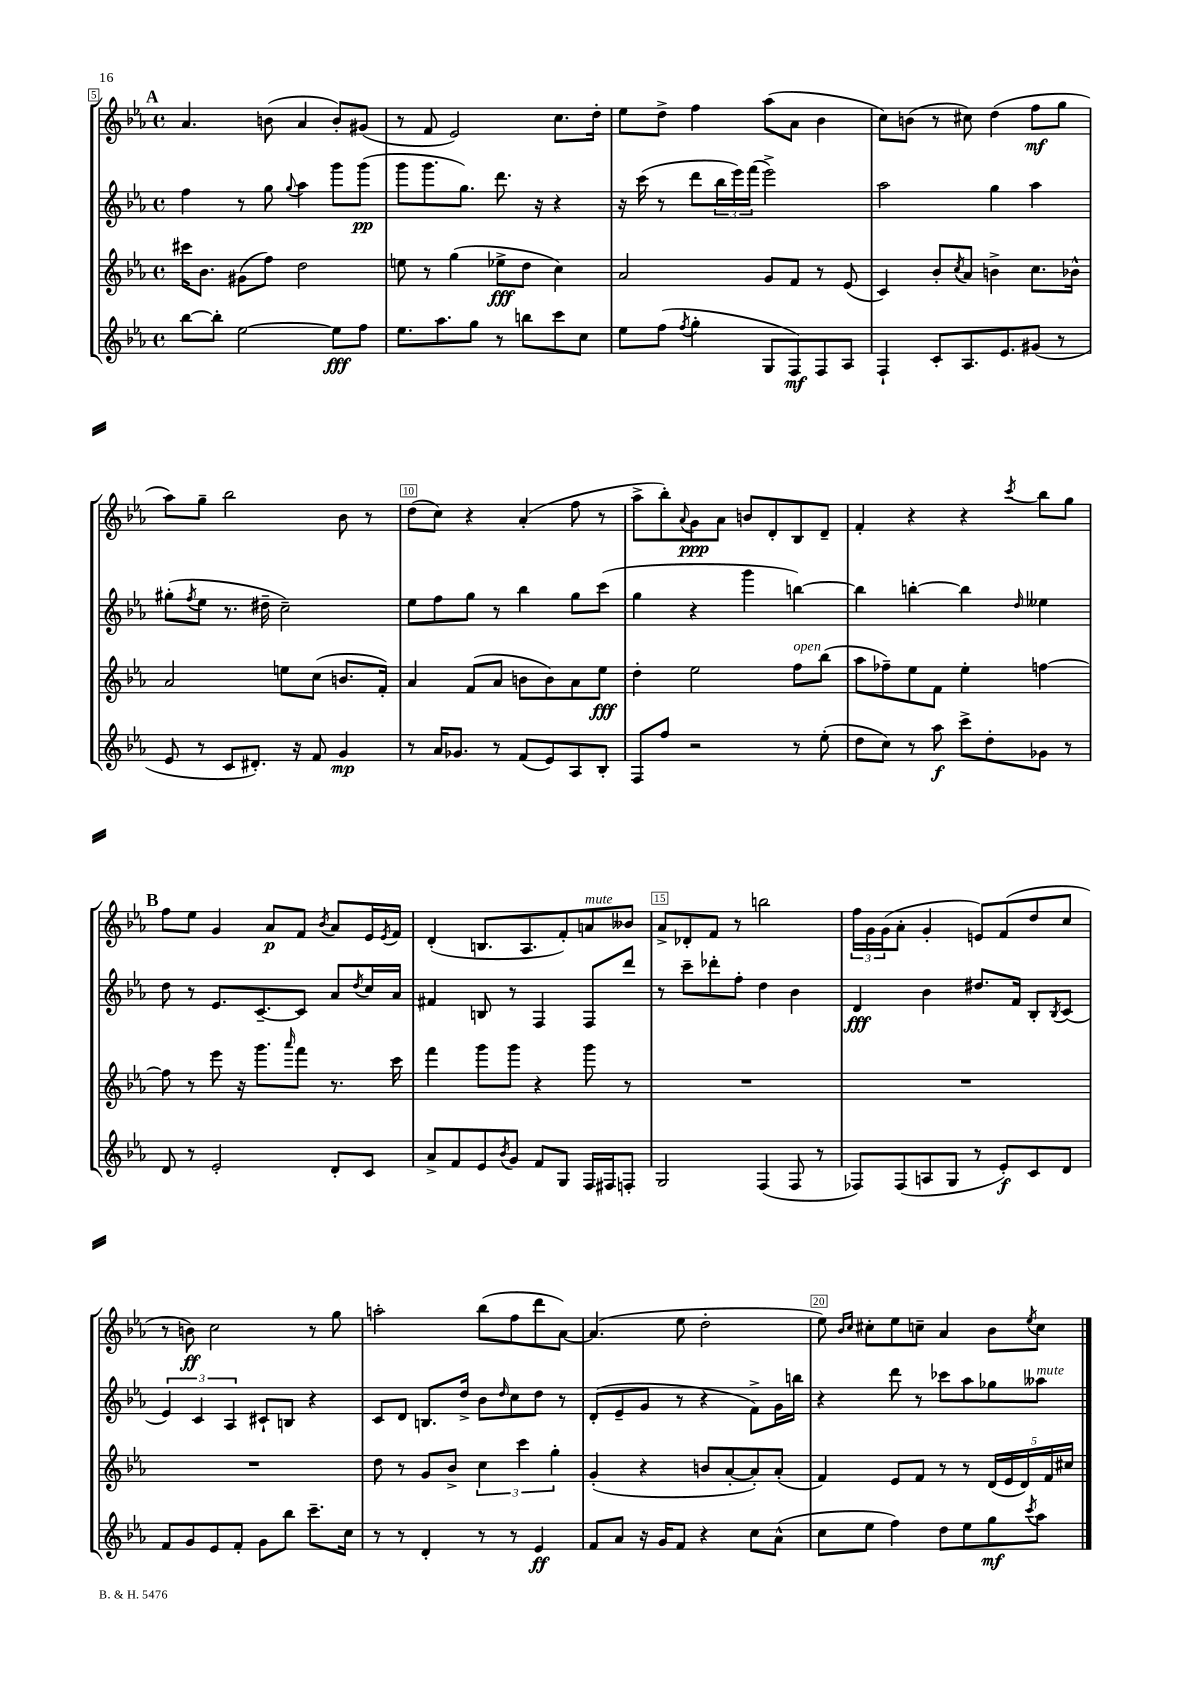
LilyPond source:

<<
\new StaffGroup <<
\new Staff = "s0" {
    \clef treble \key ees \major \defaultTimeSignature \time 4/4
    \mark \markup { \bold "A" } aes'4. b'8( aes'4 b'8-.) gis'8( |
    r8 f'8 ees'2) c''8. d''16-. |
    ees''8 d''8-> f''4 aes''8( aes'8 bes'4 |
    c''8) b'8( r8 cis''8) d''4( f''8\mf g''8 |
    aes''8) g''8-- bes''2 bes'8 r8 |
    d''8( c''8) r4 aes'4-.( f''8 r8 |
    aes''8-> bes''8-.) \appoggiatura { aes'8 } g'8\ppp aes'8 b'8 d'8-. bes8 d'8-- |
    f'4-. r4 r4 \acciaccatura { c'''8 } bes''8 g''8 |
    \mark \markup { \bold "B" } f''8 ees''8 g'4 aes'8\p f'8 \acciaccatura { bes'8 } aes'8 ees'16 \acciaccatura { ees'8 } f'16 |
    d'4-.( b8. aes8. f'8-.) a'8^\markup { \italic "mute" } beses'8 |
    aes'8-> des'8-. f'8 r8 b''2 |
    \tuplet 3/2 { f''16 g'16 g'16( } aes'8-. g'4-. e'8) f'8( d''8 c''8 |
    r8 b'8\ff) c''2 r8 g''8 |
    a''2-. bes''8( f''8 d'''8 aes'8~) |
    aes'4.( ees''8 d''2-. |
    ees''8) \grace { bes'16 c''16 } cis''8-. ees''8 c''8-- aes'4 bes'8 \acciaccatura { ees''8 } c''8 \bar "|." |
}
\new Staff = "s1" {
    \clef treble \key ees \major \defaultTimeSignature \time 4/4
    \mark \markup { \bold "A" } f''4 r8 g''8 \appoggiatura { g''8 } aes''4 g'''8 g'''8\pp( |
    g'''8 g'''8. g''8.) d'''8. r16 r4 |
    r16 c'''16( r8 d'''8 \tuplet 3/2 { bes''16 ees'''16) f'''16( } ees'''2->) |
    aes''2 g''4 aes''4 |
    gis''8-.( \acciaccatura { f''8 } ees''8 r8. dis''16-- c''2--) |
    ees''8 f''8 g''8 r8 bes''4 g''8 c'''8( |
    g''4 r4 g'''4 b''4~) |
    b''4 b''4~-. b''4 \grace { d''16 } eeses''4 |
    \mark \markup { \bold "B" } d''8 r8 ees'8. c'8.~-- c'8 aes'8 \acciaccatura { d''8 } c''16 aes'16 |
    fis'4 b8 r8 f4 f8 d'''8 |
    r8 c'''8-- des'''8-. f''8-. d''4 bes'4 |
    d'4\fff bes'4 dis''8. f'16 bes8-. \acciaccatura { bes8 } c'8( |
    \tuplet 3/2 { ees'4) c'4 aes4 } cis'8-! b8 r4 |
    c'8 d'8 b8. d''16-> bes'8 \grace { d''16 } c''8 d''8 r8 |
    d'8-.( ees'8-- g'8 r8 r4 f'8->) g'16 b''16 |
    r4 d'''8 r8 ces'''8 aes''8 ges''8 aeses''8^\markup { \italic "mute" } \bar "|." |
}
\new Staff = "s2" {
    \clef treble \key ees \major \defaultTimeSignature \time 4/4
    \mark \markup { \bold "A" } cis'''16 bes'8. gis'8( f''8) d''2 |
    e''8 r8 g''4( ees''8->\fff d''8 c''4) |
    aes'2 g'8 f'8 r8 ees'8( |
    c'4) bes'8-. \acciaccatura { c''8 } aes'8 b'4-> c''8. bes'16-^ |
    aes'2 e''8 c''8( b'8. f'16-.) |
    aes'4 f'8( aes'8 b'8 b'8) aes'8 ees''8\fff |
    d''4-. ees''2 f''8^\markup { \italic "open" } bes''8( |
    aes''8 fes''8--) ees''8 f'8 ees''4-. f''4~ |
    \mark \markup { \bold "B" } f''8 r8 ees'''8 r16 g'''8. \grace { aes'''16 } f'''8 r8. c'''16 |
    f'''4 g'''8 g'''8 r4 g'''8 r8 |
    R1 |
    R1 |
    R1 |
    d''8 r8 g'8 bes'8-> \tuplet 3/2 { c''4 c'''4 g''4-. } |
    g'4-.( r4 b'8 aes'8~-. aes'8-.) aes'8-.( |
    f'4) ees'8 f'8 r8 r8 \tuplet 5/4 { d'16( ees'16 d'16) f'16 cis''16 } \bar "|." |
}
\new Staff = "s3" {
    \clef treble \key ees \major \defaultTimeSignature \time 4/4
    \mark \markup { \bold "A" } bes''8~ bes''8-. ees''2~ ees''8\fff f''8 |
    ees''8. aes''8. g''8 r8 b''8 c'''8 c''8 |
    ees''8 f''8( \acciaccatura { f''8 } g''4-. g8 f8\mf) f8 aes8 |
    f4-! c'8-. aes8. ees'8. gis'8( r8 |
    ees'8 r8 c'8 dis'8.-.) r16 f'8 g'4\mp |
    r8 aes'16 ges'8. r8 f'8( ees'8) aes8 bes8-. |
    f8 f''8 r2 r8 ees''8-.( |
    d''8 c''8) r8 aes''8\f c'''8-> d''8-. ges'8 r8 |
    \mark \markup { \bold "B" } d'8 r8 ees'2-. d'8-. c'8 |
    aes'8-> f'8 ees'8 \acciaccatura { bes'8 } g'8 f'8 g8 f16 fis16 f8-. |
    g2 f4( f8 r8 |
    fes8) fes8( a8 g8 r8 ees'8-.\f) c'8 d'8 |
    f'8 g'8 ees'8 f'8-. g'8 bes''8 c'''8.-- c''16 |
    r8 r8 d'4-. r8 r8 ees'4\ff |
    f'8 aes'8 r16 g'16 f'8 r4 c''8 aes'8-^( |
    c''8 ees''8 f''4) d''8 ees''8 g''8\mf \acciaccatura { c'''8 } aes''8 \bar "|." |
}
>>
>>
\layout { \context { \Score currentBarNumber = #5 \override BarNumber.break-visibility = ##(#f #t #t) barNumberVisibility = #(every-nth-bar-number-visible 5) \override BarNumber.stencil = #(make-stencil-boxer 0.1 0.3 ly:text-interface::print) } }
